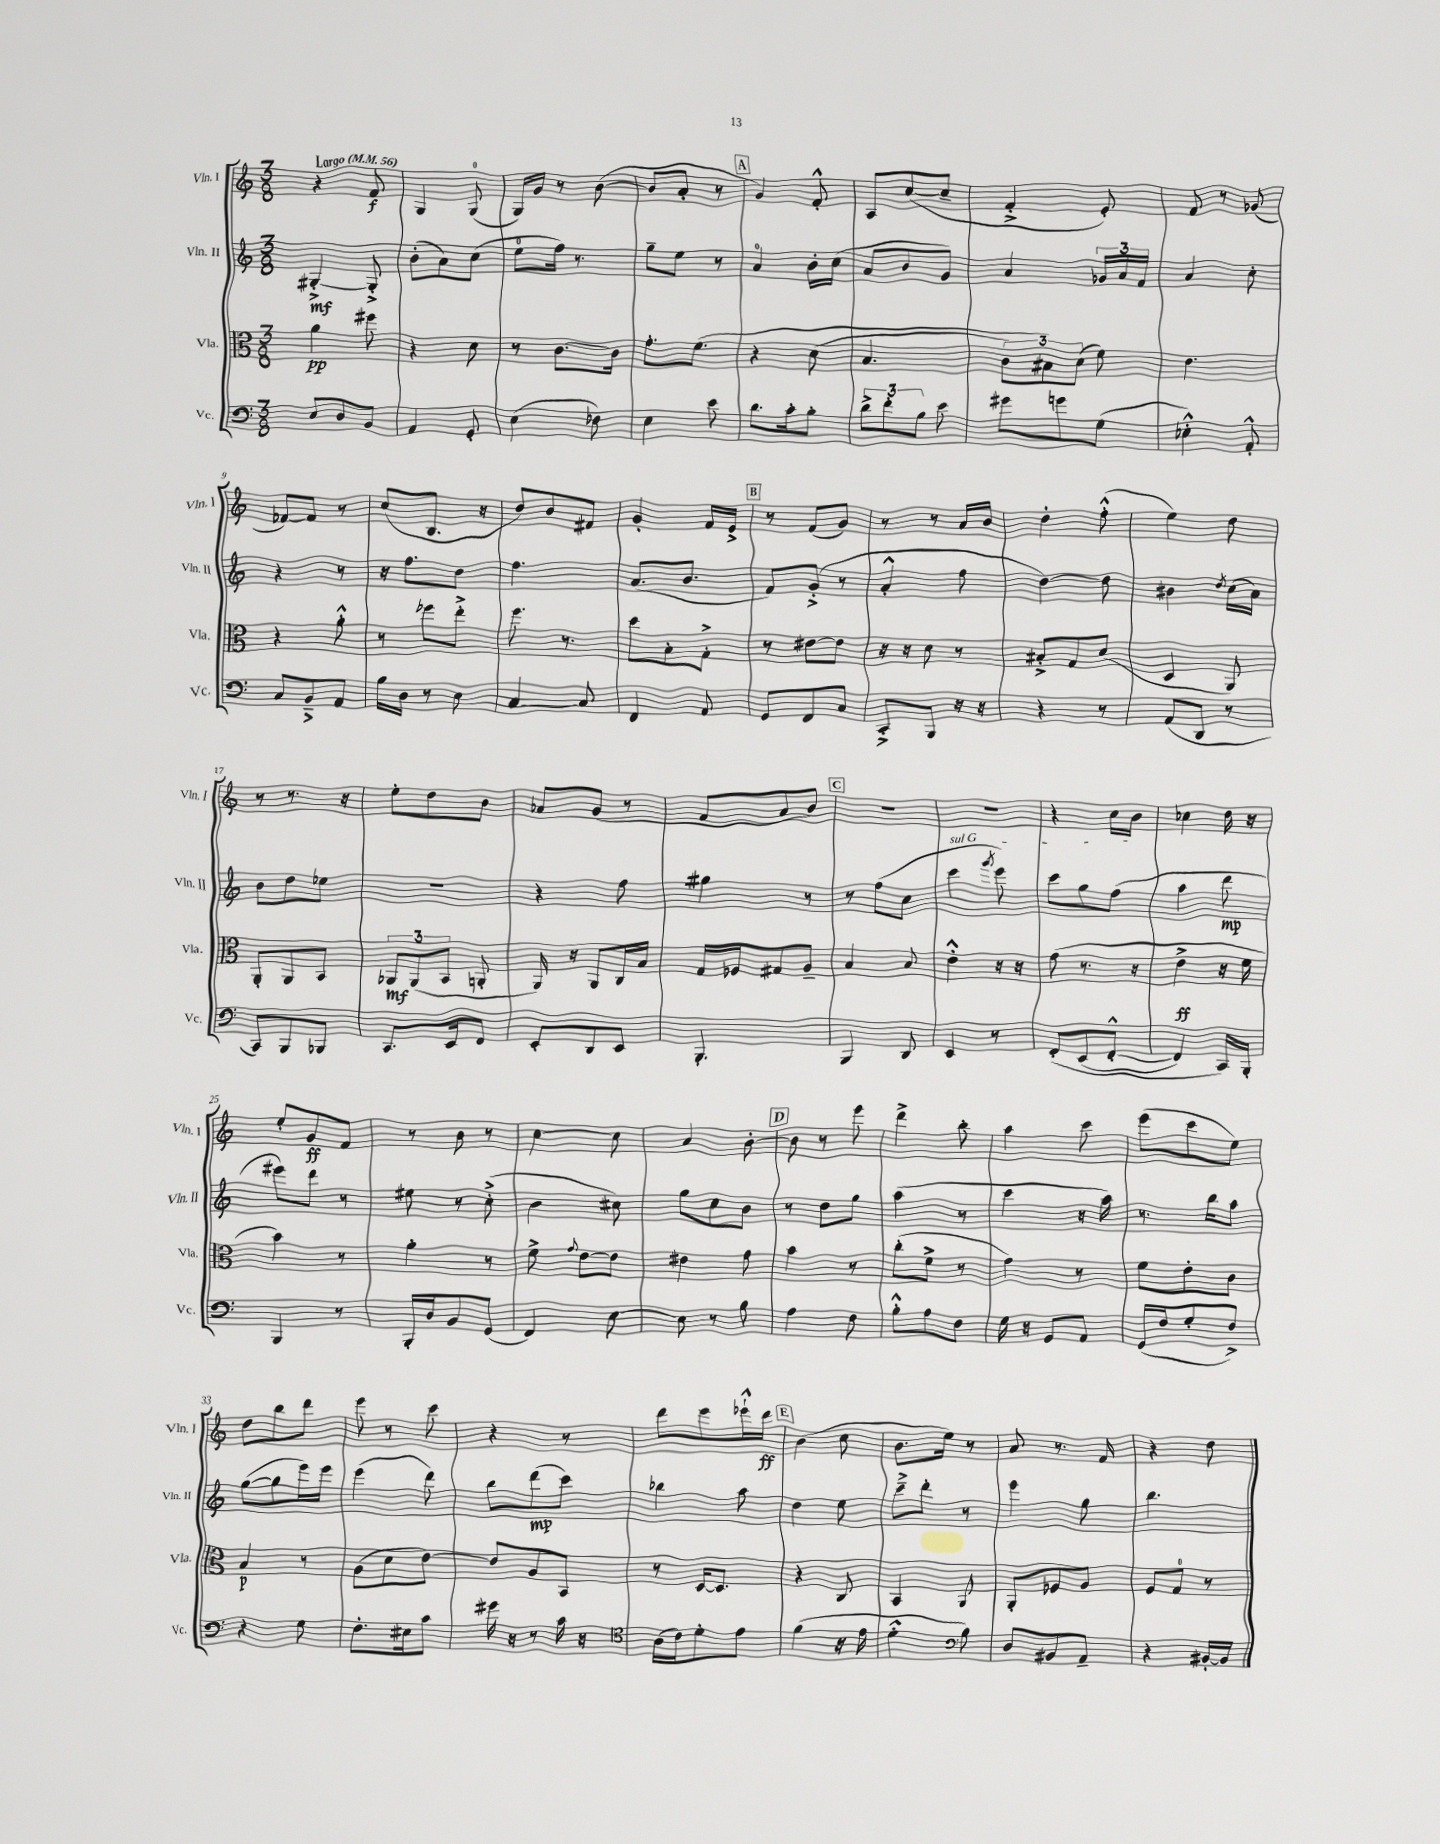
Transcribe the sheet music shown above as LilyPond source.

<<
\new StaffGroup <<
\new Staff = "s0" \with { instrumentName = "Vln. I" shortInstrumentName = "Vln. I" } {
    \clef treble \key c \major \numericTimeSignature \time 3/8 \tempo "Largo" 4 = 56
    \autoBeamOff r4 f'8\f |
    g4 g8-0( |
    g16[) g'16] r8 b'8~( |
    b'8[ a'8]-. r8 |
    \mark \markup { \box "A" } g'4) f'8-.-^ |
    a8[ c''8~( c''8]-- |
    f'4-.-> e'8-.) |
    f'8 r8 ges'8( |
    fes'8[~) fes'8] r8 |
    c''8[( b8.] r16 |
    d''8[) b'8 fis'8] |
    g'4-. f'16[ e'16]-> |
    \mark \markup { \box "B" } r8 f'8[( g'8]) |
    r8 r8 a'16[ b'16] |
    d''4-. f''8-.-^( |
    e''4) d''8 |
    r8 r8. r16 |
    e''8[-. d''8 b'8] |
    aes'8[ g'8]( r8 |
    f'8[ a'8 b'8]) |
    \mark \markup { \box "C" } R4. |
    R4. |
    r4 c''16[ b'16] |
    ces''4 d''16 r16 |
    e''8[-. g'8\ff f'8] |
    r8 b'8 r8 |
    c''4~ c''8 |
    a'4 b'8~-. |
    \mark \markup { \box "D" } b'8 r8 e'''8 |
    d'''4-> b''8-. |
    a''4 c'''8 |
    e'''8[( c'''8 e''8]) |
    d''8[ b''8 d'''8] |
    e'''8 r8 c'''8 |
    r4 r8 |
    d'''8[ e'''8 ees'''16-!-^ d'''16]\ff |
    \mark \markup { \box "E" } b'4( c''8 |
    b'8.[ e''16]) r8 |
    a'8 r8. f'16 |
    r4 d''8 \bar "|." |
}
\new Staff = "s1" \with { instrumentName = "Vln. II" shortInstrumentName = "Vln. II" } {
    \clef treble \key c \major \numericTimeSignature \time 3/8
    \autoBeamOff gis4~-.->\mf gis8-.-> |
    b'8[-.( a'8) c''8]( |
    e''8[-0 f''16]) r8. |
    g''8[-- e''8] r8 |
    \mark \markup { \box "A" } a'4-0 b'16[-. c''16]( |
    a'8[ b'8 g'8]) |
    a'4 \tuplet 3/2 { ges'16[ a'16 f'16] } |
    a'4 c''8-. |
    r4 r8 |
    r16 f''8.[ d''8] |
    f''4. |
    a'8.[( b'8.] |
    \mark \markup { \box "B" } f'8[) g'8]-.->( r8 |
    a'4-.-^ f''8 |
    d''4~) d''8 |
    bis'4 \acciaccatura { d''8 } c''16[( a'16]) |
    b'8[ d''8 ees''8] |
    r4. |
    r4 f''8 |
    gis''4 r8 |
    \mark \markup { \box "C" } r8 f''8[( c''8] |
    \once \override TextSpanner.bound-details.left.text = \markup { \italic "sul G" } c'''4\startTextSpan \acciaccatura { g'''8 } e'''8) |
    c'''8[ g''8 f''8]\stopTextSpan( |
    a''4 d'''8\mp |
    eis'''8[) d'''8] r8 |
    eis''8 r8 c''8-.->( |
    b'4 cis''8) |
    g''8[ c''8 b'8] |
    \mark \markup { \box "D" } r8 d''8[ g''8] |
    a''4( r8 |
    c'''4 r16 a''16) |
    r8. b''16[ a''8] |
    g''8[~( g''8 e'''16) e'''16] |
    e'''4( d'''8) |
    b''8[ d'''8\mp( c'''8]) |
    bes''4 a''8 |
    \mark \markup { \box "E" } d''4 e''8 |
    c'''8[---> d'''8]-. r8 |
    e'''4 g''8 |
    b''4. \bar "|." |
}
\new Staff = "s2" \with { instrumentName = "Vla." shortInstrumentName = "Vla." } {
    \clef alto \key c \major \numericTimeSignature \time 3/8
    \autoBeamOff a'4\pp fis''8 |
    r4 d'8 |
    r8 c'8.[~ c'16] |
    g'8.[-. f'8.]\( |
    \mark \markup { \box "A" } r4 d'8( |
    b4. |
    \tuplet 3/2 { c'8[) bis8\) d'8]( } f'8) |
    e'4. |
    r4 a'8-.-^ |
    r8 fes''8[ e''8]-.-> |
    f''8. r8. |
    d''8[ b8-. g8]-.-> |
    \mark \markup { \box "B" } r8 eis'8[~ eis'8] |
    r16 r16 d'8 r8 |
    bis8[-.-> g8 d'8]( |
    d4 a,8) |
    a,8[-. a,8 b,8] |
    \tuplet 3/2 { aes,8[\mf aes,8( b,8] } a,8-. |
    a,16) r16 a,8[ c16 b16] |
    g16[ fes16 gis8 a8]-- |
    \mark \markup { \box "C" } b4 b8 |
    e'4-.-^ r16 r16 |
    g'8( r8. r16 |
    e'4->\ff r16 f'16 |
    b'4) r8 |
    a'4-. r8 |
    f'8-> \appoggiatura { g'8 } e'8[~ e'8] |
    eis'4 g'8 |
    \mark \markup { \box "D" } b'4 r8 |
    c''8[-.( f'8]-> r8 |
    g'4) r8 |
    f'8[ e'8-. c'8] |
    b4\p r8 |
    a8[( d'8 e'8]~) |
    e'8[ a8 b,8] |
    r8 d16[~ d8.] |
    \mark \markup { \box "E" } r4 c8 |
    b,4 a,8 |
    a,8[-. fes8 a8] |
    f8[ g8]-0 r8 \bar "|." |
}
\new Staff = "s3" \with { instrumentName = "Vc." shortInstrumentName = "Vc." } {
    \clef bass \key c \major \numericTimeSignature \time 3/8
    \autoBeamOff e8[ d8 b,8] |
    a,4 g,8-. |
    e4( fes8) |
    e4 e'8 |
    \mark \markup { \box "A" } d'8.[ c'16-. b8]-. |
    \tuplet 3/2 { d'8[-> f'8-. b8] } e'8 |
    gis'8[ g'8 g8]( |
    ees4-.-^) a,8-.-^ |
    c8[ b,8---> a,8] |
    b16[ d16] r8 e8 |
    c4~ c8 |
    f,4 a,8 |
    \mark \markup { \box "B" } g,8[ f,8 c8] |
    c,8[-.-> b,,8] r16 r16 |
    r4 r8 |
    a,8[( d,8] r8 |
    c,8[) b,,8 bes,,8] |
    c,8.[ e,16 f,8] |
    e,8[-. d,8 e,8] |
    b,,4.-. |
    \mark \markup { \box "C" } b,,4 d,8 |
    e,4 r8 |
    f,8[-.\( e,8( f,8]~-.-^ |
    f,4) c,16[\) b,,16]-. |
    b,,4 r8 |
    b,,16[-. d16 b,8 g,8]( |
    f,4) e8~ |
    e8 r8 b8 |
    \mark \markup { \box "D" } a4 f8 |
    b8[-.-^ a8 f8] |
    g16 r16 g,8[ a,8] |
    g,16[( f16 g8-. f8]->) |
    r4 g8 |
    f8.[-. eis16 c'8] |
    gis'16 r16 r8 c'16 r16 |
    \clef tenor a16[( c'16) d'8-. e'8] |
    \mark \markup { \box "E" } f'4( r16 e'16 |
    d'4-.-^ \clef bass b8) |
    d8[ bis,8 a,8]-- |
    r4 bis,16[~-. bis,16] \bar "|." |
}
>>
>>
